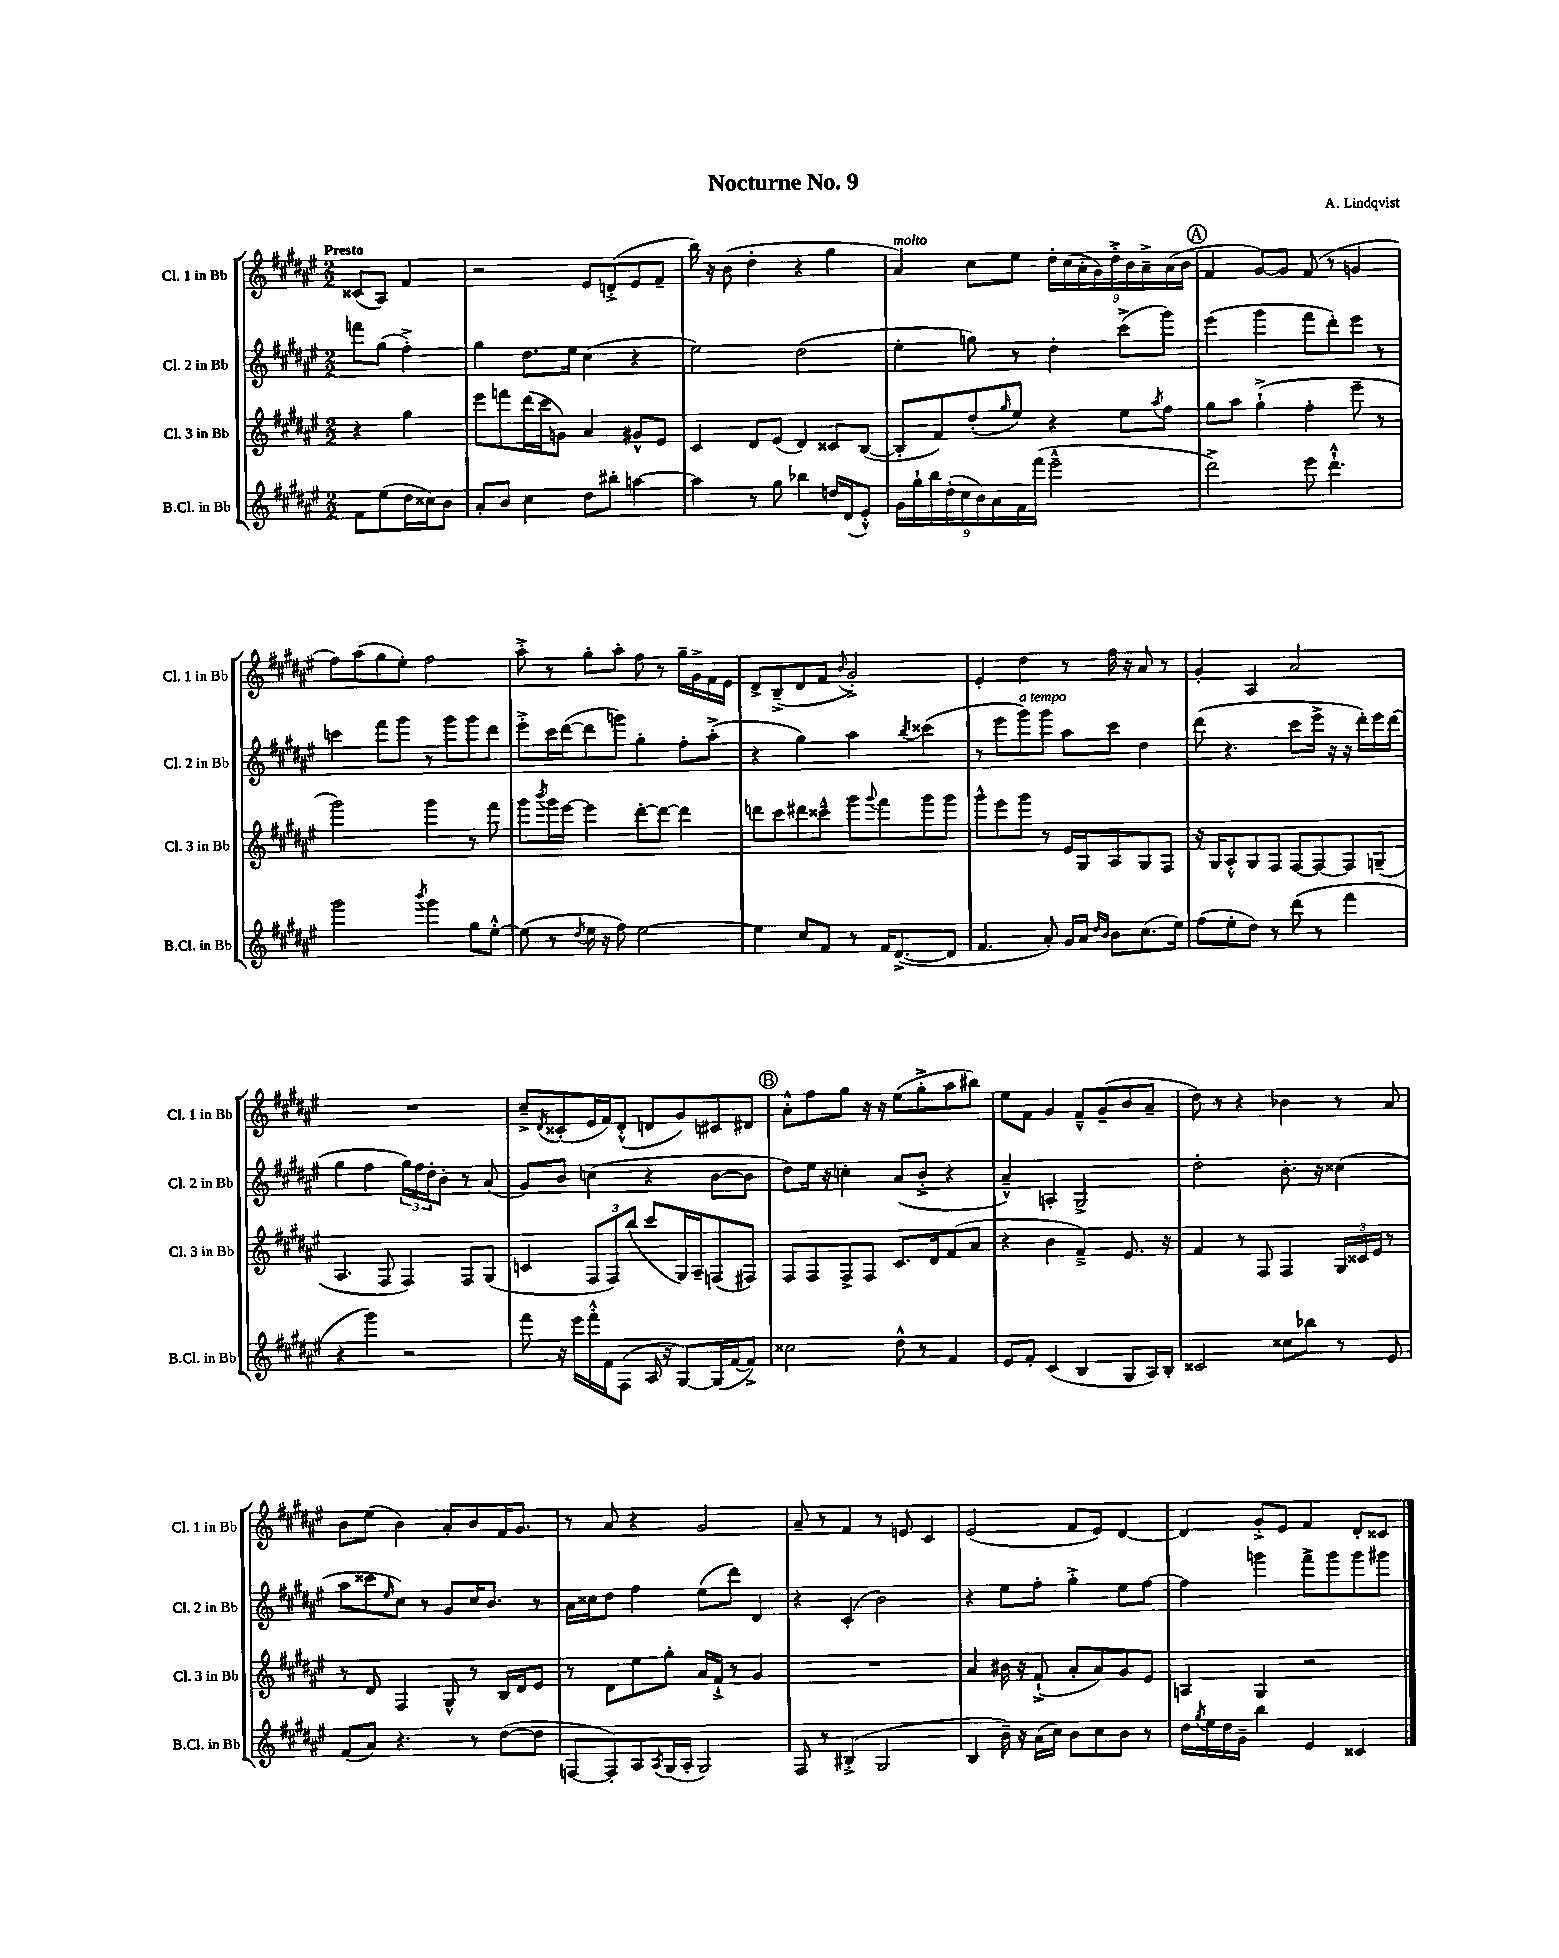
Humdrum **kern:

**kern	**kern	**kern	**kern
*staff4	*staff3	*staff2	*staff1
*clefG2	*clefG2	*clefG2	*clefG2
*k[f#c#g#d#a#e#]	*k[f#c#g#d#a#e#]	*k[f#c#g#d#a#e#]	*k[f#c#g#d#a#e#]
*M2/2	*M2/2	*M2/2	*M2/2
8f#\L	4r	8fff\L	(8c##/L
(8ee#\	.	(8gg#\J	8A#/J)
16dd#\L	4gg#\	4ff#'^\)	4f#/
16cc##\J)	.	.	.
8b\J	.	.	.
=	=	=	=
8a#'/L	8eee#\L	4gg#\	2r
8b/J	8fff\	.	.
4cc#\	(16ddd#\L	8.dd#\L	.
.	16ccc#\J	.	.
.	8g\J)	.	.
.	.	16ee#\Jk	.
8dd#\L	4a#/	(4cc#\	8e#/L
8bb#'\J	.	.	(8d'^/
[4aa\	8g#^^/L	4r	8e#/
.	8e#/J	.	8f#~/J
=	=	=	=
4aa\]	4c#/	2ee#\)	16bb\)
.	.	.	16r
.	.	.	(8b\
8r	8d#/L	.	4dd#'\
8gg#\	(8e#/J	.	.
4bb-\	4d#/)	(2dd#\	4r
16dd/LL	8c##/L	.	4gg#\
(16d#/J	.	.	.
8e#'^^/J)	([8B/J	.	.
=	=	=	=
18g#\LL	8B'/]L	4ee#'\	4a#/)
18gg#`\	.	.	.
18bb\	.	.	.
.	8f#/)	.	.
(18dd#'\	.	.	.
18cc#\	.	.	.
.	(8dd#'/	8gg\)	8cc#\L
18b\)	.	.	.
18a#\	.	.	.
.	16qqgg#/	.	.
.	8ee#/J)	8r	8ee#\J
18f#\	.	.	.
(18fff#\JJ	.	.	.
2eee#~^^\	4r	4dd#'\	18dd#'\LL
.	.	.	(18cc#\
.	.	.	18a#'\
.	.	.	18g#\)
.	.	.	18dd#'^\
.	8ee#\L	(8ccc#^\L	.
.	.	.	18b\
.	.	.	18a#~^\
.	8qaa#/	.	.
.	8ff#\J	8ggg#\J)	.
.	.	.	(18a#\
.	.	.	18b\JJ
=	=	=	=
2ddd#^\)	8gg#\L	(4eee#\	4f#/
.	8aa#\J	.	.
.	(4gg#`^\	4ggg#\	[8g#/L)
.	.	.	8g#/]J
8eee#\	4ff#'\	8fff#\L	(8f#/
4.ddd#`^^\	.	8ddd#'\)	8r
.	8eee#~\	8eee#\J	4g/
.	8r	8r	.
=	=	=	=
2ggg#\	2ggg#\)	4ccc\	8ff#\L)
.	.	.	(8aa#\
.	.	8fff#\L	8gg#\
.	.	8ggg#\J	8ee#'\J)
8qbbb/	.	.	.
4ggg#\	4ggg#\	8r	2ff#\
.	.	8ggg#\L	.
8gg#\L	8r	8ggg#\	.
[8ee#'^^\J	8fff#\	8ddd#\J	.
=	=	=	=
(8ee#\]	8ggg#\L	8eee#'^\L	8aa#'^\
.	8qbbb/	.	.
8r	16ggg#\L	16ccc#\L	8r
.	[16eee#\JJ	([16ddd#\J	.
8qdd#/	.	.	.
16ee#\	4eee#\]	8ddd#\]	8gg#'\L
16r	.	.	.
8ff#\)	.	8ggg\J)	8aa#'\J
[2ee#\	[8ddd#'\L	4gg#'\	8ff#\
.	8ddd#\_J	.	8r
.	4ddd#\]	8ff#'\L	16gg#~\LL
.	.	.	16g#^\
.	.	(8aa#'^\J	16f#\
.	.	.	16e#\JJ
=	=	=	=
4ee#\]	8ddd\L	4r	8d#^/L
.	8ccc#\	.	(8B~^/
8cc#/L	8ddd#\	4gg#\)	8d#/
8f#/J	8ccc##~^^\J	.	8f#/J
.	.	.	8qqb/
8r	8ggg#\L	4aa#\	2g#'^/)
.	8qqggg#/	.	.
16f#/LK	8fff#\	.	.
([8.d#^/	.	.	.
.	.	8qbb/	.
.	8ggg#\	(4ccc##\	.
8d#/]J	8ggg#\J	.	.
=	=	=	=
4.f#/	8ggg#^^\L	8r	4e#'/
.	8eee#\	8eee#\L	.
.	8ggg#\J	8ggg#\)	4dd#\
8a#'/)	8r	8ggg#\J	.
16g#/LL	16e#/LL	8aa#\L	8r
16a#/JJ	16G#/J	.	.
16qqdd#/LL	.	.	.
16qqb/JJ	.	.	.
8b\L	8A#/	8ccc#\J	16ff#\
.	.	.	16r
(8.cc#\	8G#/	4dd#\	8a#/
.	8F#/J	.	8r
16ee#\Jk)	.	.	.
=	=	=	=
(8ff#\L	16r	(8ddd#\	4g#'/
.	16G#/LK	.	.
8ee#'\	8A#'^^/	4.r	.
8dd#\J)	8G#/	.	4A#/
8r	8F#/J	.	.
(8ddd#\	[8F#/L	8ccc#\L	2a#/
8r	8F#/_	16eee#^\Jk	.
.	.	16r	.
4fff#\	8F#/]	16r	.
.	.	16ddd#'\LL)	.
.	(8G~/J	16eee#\	.
.	.	(16ddd#\JJ	.
=	=	=	=
4r	4.A#/	4gg#\	1r
4ggg#\)	.	4ff#\	.
.	8F#/	.	.
2r	4F#/)	24gg#\LL)	.
.	.	24ff#\	.
.	.	24dd#'\J	.
.	.	8b'\J	.
.	8F#/L	8r	.
.	(8G#/J	(8a#/	.
=	=	=	=
8fff#\	4c/	8g#/L)	8cc#~^/L
.	.	.	8qd#/
16r	.	8b/J	(8c##'/
16eee#\LL	.	.	.
16fff#'^^\	12F#/L	(4cc\	16e#/L
16f#\J	.	.	16f#/J)
.	12F#/)	.	.
(8F#\J	.	.	(8d#'^^/J
.	(12bb/J	.	.
16A#/	8ccc#/L	4r	8d/L
16r	.	.	.
[8G#/L)	16G#/L)	.	8g#/)
.	16A#~/J	.	.
(16G#/]L	(8F/	[8b\L	8c#/
[16f#/J	.	.	.
8f#^/]J)	8F#/J)	8b\]J	8d#/J
=	=	=	=
2cc##\	8F#/L	8dd#\L)	8a#'^^\L
.	8F#/	16ee#\Jk	8ff#\
.	.	16r	.
.	8F#^/	4cc'\	8gg#\J
.	8F#/J	.	16r
.	.	.	16r
8dd#^^\	8.c#/L	(8a#/L	(8ee#\L
8r	.	8b'^/J	8gg#'^\
.	16d#/k	.	.
4f#/	(8f#/	4r	8aa#\
.	8a#/J	.	8bb#\J)
=	=	=	=
8e#/L	4r	4a#~^^/)	8ee#\L
8f#'/J	.	.	8f#\J
(4c#/	4b\	4A'/	4g#/
4B/	4f#~^/)	2G#^/	8f#~^^/L
.	.	.	(8g#~/
8G#/L	8.e#/	.	8b/
16A#/L)	.	.	8a#~/J
16B'/JJ	16r	.	.
=	=	=	=
2c##/	4f#/	2dd#'\	8dd#\)
.	.	.	8r
.	8r	.	4r
.	8F#/	.	.
8cc##\L	4F#/	8.b'\	4b-\
8bb-\J	.	.	.
.	.	16r	.
8r	24G#/LL	(4cc##\	8r
.	24c##/	.	.
.	24e#/JJ	.	.
8e#/	8r	.	8a#/
=	=	=	=
(8f#/L	8r	8aa#\L	8b\L
8a#/J)	8d#/	8ccc##\	(8ee#\J
.	.	16qqee#/	.
4.r	4F#/	8cc#\J)	4b\)
.	.	8r	.
.	8G#^^/	8g#/L	8a#'/L
8r	8r	16cc#/K	8b/
.	.	8.b/J	.
([8dd#\L	16B/LL	.	16f#/K
.	16d#/J	.	8.g#/J
8dd#\]J	8e#/J	8r	.
=	=	=	=
[8F/L	8r	16a#\LL	8r
.	.	16cc##\J	.
8F'/])	8d#\L	8dd#\J	8a#/
8A#/	8ee#\	4ff#\	4r
8qA#/	.	.	.
(16G#/L	8gg#'\J	.	.
16A#'/JJ	.	.	.
2G#/)	16a#/LL	(8ee#\L	2g#/
.	16f#`^/JJ	.	.
.	8r	8ddd#\J)	.
.	4g#/	4d#/	.
=	=	=	=
8F#/	1r	4r	8a#~/
8r	.	.	8r
(4B#'^/	.	(4c#'/	4f#/
2G#/	.	2b\)	8r
.	.	.	8e/
.	.	.	4c#/
=	=	=	=
4B/	4a#/	4r	(2e#/
16b~\)	16b#\	8ee#\L	.
16r	16r	.	.
(16a#\LL	(8f#`^/	8ff#'\J	.
16cc#\JJ)	.	.	.
8b\L	8a#'/L	4gg#'^\	8f#/L
8cc#\	8a#/)	.	8e#/J)
8b\J	8g#/	8ee#\L	[4d#/
8r	8e#/J	[8ff#\J	.
=	=	=	=
16dd#\LL	4A/	4ff#\]	4d#/]
8qgg#/	.	.	.
16ee#\	.	.	.
16dd#\	.	.	.
16g#~\JJ	.	.	.
4bb\	4G#/	4ggg\	8g#'^/L
.	.	.	8e#/J
4e#/	2r	8fff#^\L	4f#/
.	.	8ggg\	.
4c##/	.	8ggg\	8d#'/L
.	.	8ggg#\J	8c##/J
==	==	==	==
*-	*-	*-	*-
